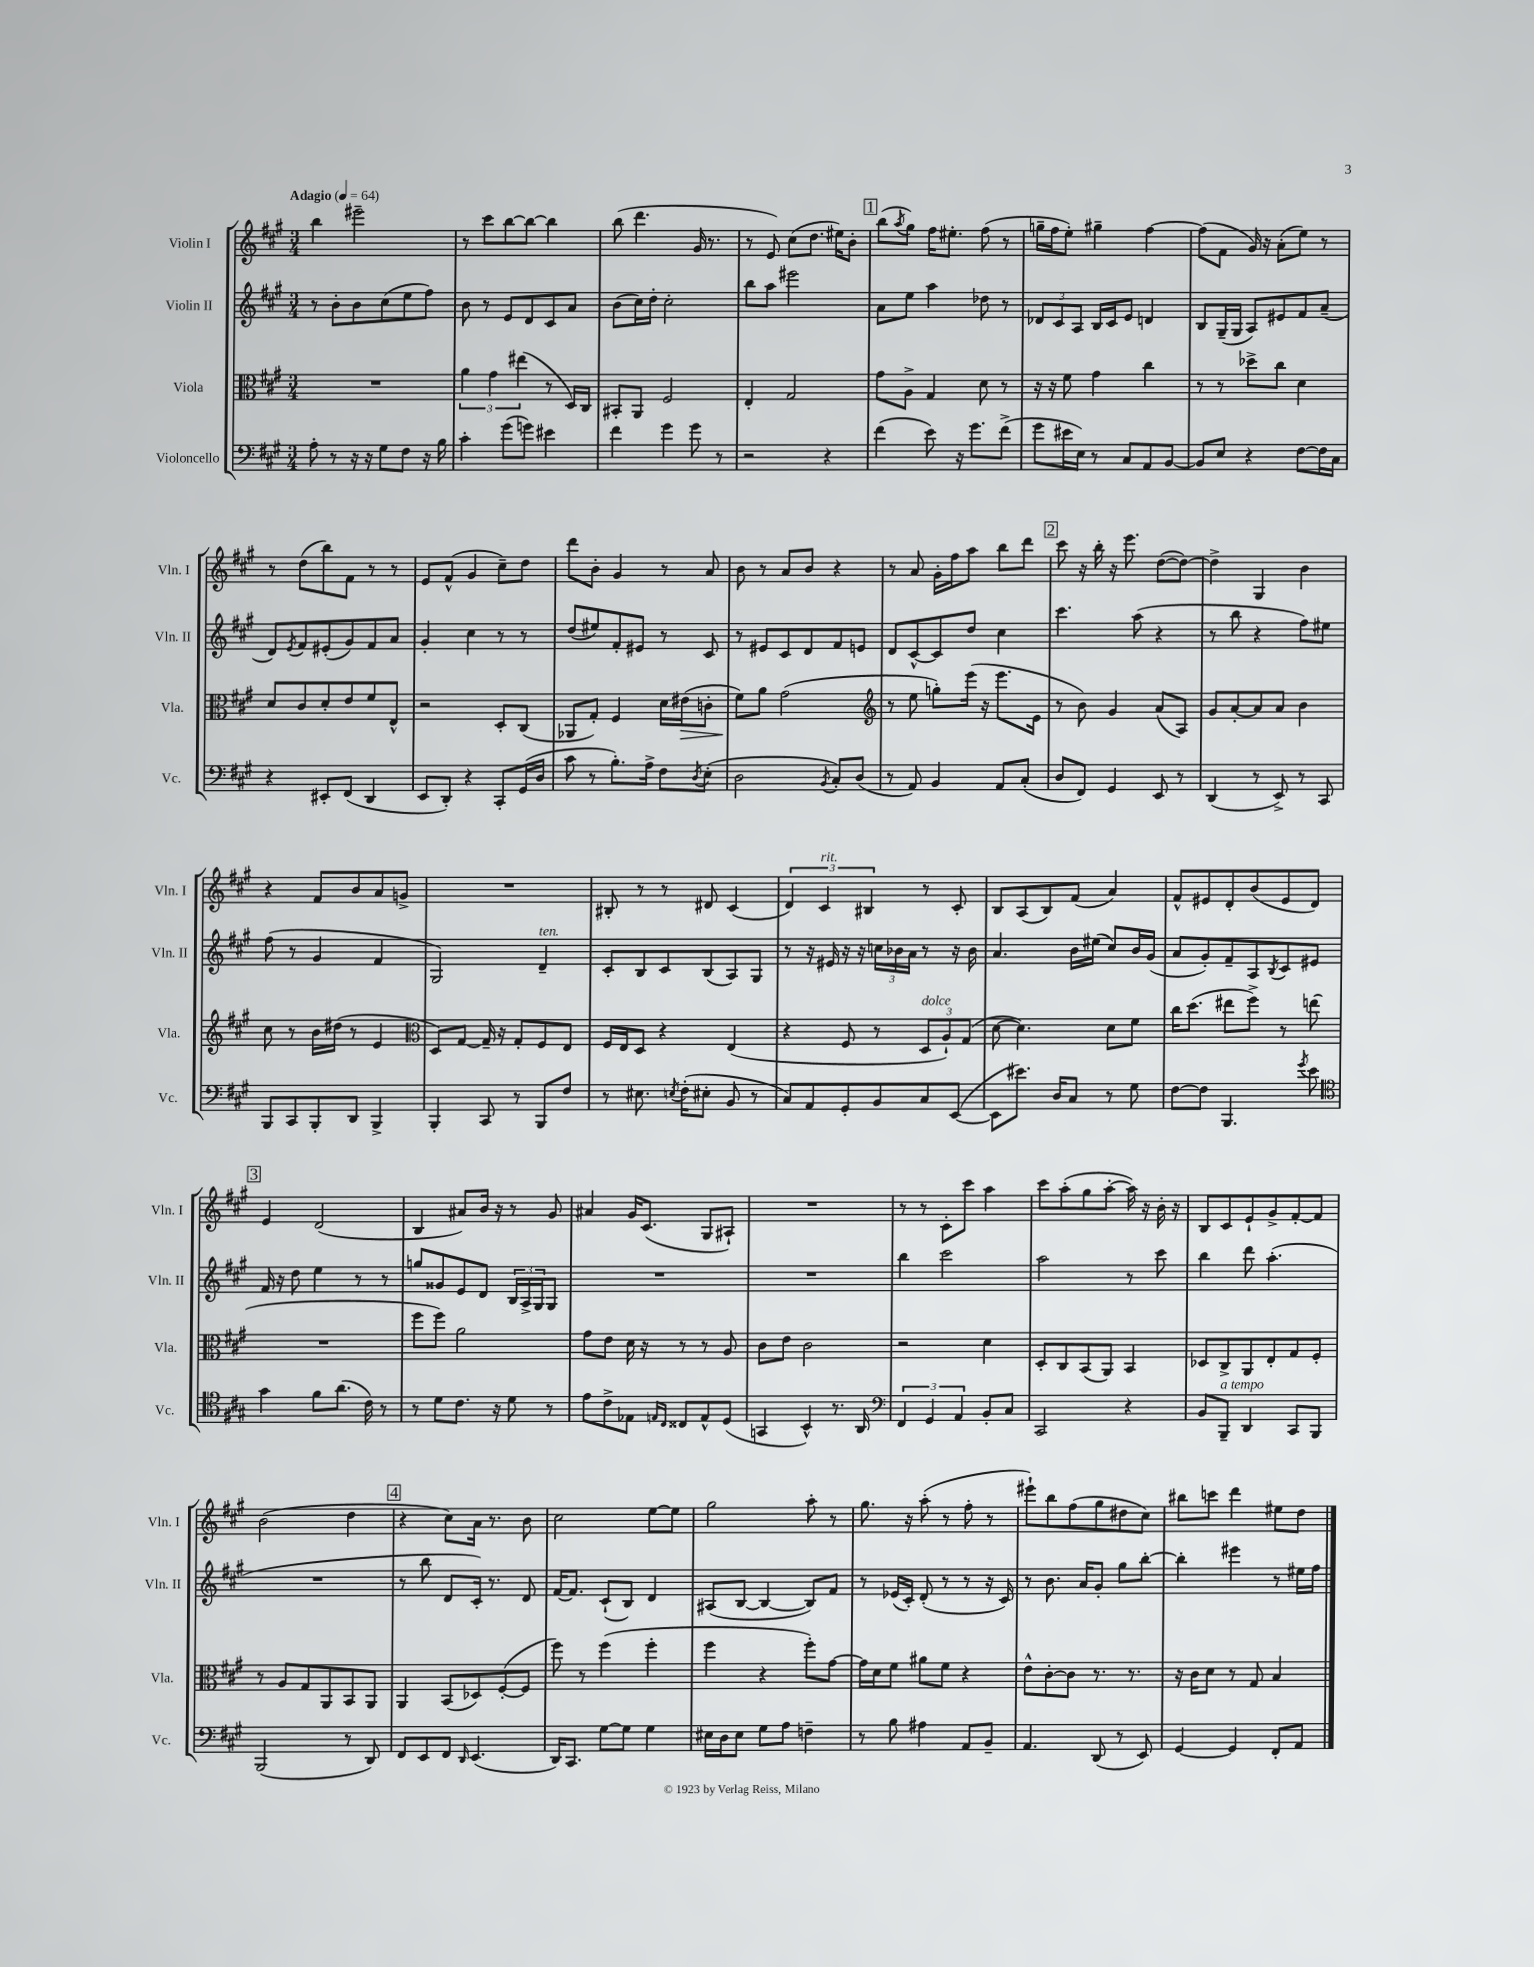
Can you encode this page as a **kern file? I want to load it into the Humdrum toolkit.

**kern	**kern	**dynam	**kern	**kern
*part4	*part3	*part3	*part2	*part1
*staff4	*staff3	*staff3	*staff2	*staff1
*I"Violoncello	*I"Viola	*	*I"Violin II	*I"Violin I
*I'Vc.	*I'Vla.	*	*I'Vln. II	*I'Vln. I
*clefF4	*clefC3	*	*clefG2	*clefG2
*k[f#c#g#]	*k[f#c#g#]	*	*k[f#c#g#]	*k[f#c#g#]
*M3/4	*M3/4	*	*M3/4	*M3/4
*MM64	*MM64	*	*MM64	*MM64
=1	=1	=1	=1	=1
!	!	!	!	!LO:TX:a:B:t=Adagio
8A'\	2.r	.	8r	4bb\
8r	.	.	8b'\L	.
16r	.	.	8b\	2eee#X~\
16r	.	.	.	.
8G#\L	.	.	(8cc#\	.
8F#\J	.	.	8ee\	.
16r	.	.	8ff#\J)	.
16B\	.	.	.	.
=2	=2	=2	=2	=2
4c#'\	6a\	.	8b\	8r
.	.	.	8r	8ccc#\L
.	6g#\	.	.	.
(8g#\L	.	.	8e/L	[8bb\
.	(6ee#X\	.	.	.
8gn\J)	.	.	8d/	8bb\J_
4e#X\	8r	.	8c#/	4bb\]
.	16D/LL)	.	8a/J	.
.	16C#/JJ	.	.	.
=3	=3	=3	=3	=3
4f#\	8BB#X'/L	.	(8b\L	(8bb\
.	8AA/J	.	16cc#\L)	4.ddd\
.	.	.	16dd'\JJ	.
4g#\	2F#/	.	2cc#'\	.
8g#\	.	.	.	16g#/
.	.	.	.	8.r
8r	.	.	.	.
=4	=4	=4	=4	=4
2r	4E'/	.	8bb\L	8r
.	.	.	8aa\J	8e/)
.	2G#/	.	2eee#X\	(8cc#\L
.	.	.	.	8.dd\J
4r	.	.	.	.
.	.	.	.	16ee#X\KL)
.	.	.	.	8b'\J
!!LO:REH:place=s1:t=1
=5	=5	=5	=5	=5
(4f#\	8g#\L	.	8a\L	(8bb\L
.	.	.	.	8qaa/
.	8A^\J	.	8ee\J	8gg#\J)
8e\)	4G#/	.	4aa\	16ff#\KL
.	.	.	.	8.ee#X'\J
16r	.	.	.	.
8.g#\L	.	.	.	.
.	8d\	.	8dd-X\	(8ff#\
(8f#^\J	8r	.	8r	8r
=6	=6	=6	=6	=6
8g#\L	16r	.	12d-X/L	16ggn~\LL
.	16r	.	.	16ff#\J
.	.	.	12c#/	.
16e#X\L	8f#\	.	.	8ee'\J)
.	.	.	12A/J	.
16E\JJ)	.	.	.	.
8r	4g#\	.	16B/LL	4gg#X~\
.	.	.	16c#/J	.
8C#/L	.	.	8e/J	.
8AA/	4cc#\	.	4dn/	[4ff#\
[8BB/J	.	.	.	.
=7	=7	=7	=7	=7
8BB/L]	8r	.	8B/L	(8ff#\L]
8E/J	8r	.	(16G#~/L	8f#\J
.	.	.	16G#/JJ	.
4r	8dd-X^\L	.	8A/L)	16g#/)
.	.	.	.	16r
.	8cc#\J	.	8e#X/	(8a'\L
[8F#\L	4d\	.	8f#/	8ee\J)
16F#\L]	.	.	(8a~/J	8r
16C#\JJ	.	.	.	.
!!LO:LB:g=z
=8	=8	=8	=8	=8
4r	8d/L	.	8d/L)	8r
.	.	.	8qe/	.
.	8c#/	.	8f#/	(8dd\L
8EE#X'/L	8d'/	.	(8e#X'/	8bb\)
(8FF#/J	8e/	.	8g#/)	8f#\J
4DD/	8f#/	.	8f#/	8r
.	8E^^/J	.	8a/J	8r
=9	=9	=9	=9	=9
8EE/L	2r	.	4g#'/	8e/L
8DD'/J)	.	.	.	(8f#^^/J
4r	.	.	4cc#\	4g#/
8CC#'/L	8D'/L	.	8r	8cc#~\L)
(16GG#/L	(8C#/J	.	8r	8dd\J
16D/JJ	.	.	.	.
=10	=10	=10	=10	=10
8c#\	8AA-X/L	.	(8dd/L	8ddd\L
8r	8G#'/J)	.	8ee#X/)	8b'\J
8.B'\L)	4F#/	.	8f#'/	4g#/
.	.	.	8e#X/J	.
16A^\Jk	.	.	.	.
8F#\L	16d\LL	.	8r	8r
!	!	!LO:HP:b	!	!
.	(16e#X\J	>	.	.
8qD/	.	.	.	.
(8E'\J	8cn'\J	.	8c#/	8a/
=11	=11	=11	=11	=11
2D\	8f#\L)	.	8r	8b\
.	8a\J	]	8e#X/L	8r
.	(2g#\	.	8c#/	8a/L
.	.	.	8d/	8b/J
8qBB/	.	.	.	.
8C#'/L)	.	.	8f#/	4r
(8D/J	.	.	8en/J	.
=12	=12	=12	=12	=12
*	*clefG2	*	*	*
8r	8r	.	8d/L	8r
8AA/)	8ee\	.	[8c#^^/	8a/
4BB/	8ggn'\L)	.	8c#/]	16g#'\LL
.	.	.	.	16ff#\J
.	(16eee\Jk	.	8dd/J	8aa\J
.	16r	.	.	.
8AA/L	8.eee\L	.	4cc#\	8bb\L
(8C#'/J	.	.	.	8ddd\J
.	16e\Jk	.	.	.
!!LO:REH:place=s1:t=2
=13	=13	=13	=13	=13
8D/L	8r	.	4.ccc#\	8ccc#\
8FF#/J)	8b\)	.	.	16r
.	.	.	.	16bb'\
4GG#/	4g#/	.	.	16r
.	.	.	.	8.eee\
.	.	.	(8aa\	.
8EE/	(8a/L	.	4r	([8dd\L
8r	8A/J)	.	.	8dd\J_)
=14	=14	=14	=14	=14
(4DD/	8g#/L	.	8r	4dd^\]
.	[8a'/	.	8bb\	.
8r	8a/]	.	4r	4G#/
8EE^/)	8a/J	.	.	.
8r	4b\	.	8ff#\L)	4b\
8CC#/	.	.	8ee#X\J	.
!!LO:LB:g=z
=15	=15	=15	=15	=15
8BBB/L	8cc#\	.	(8ff#\	4r
8CC#/	8r	.	8r	.
8BBB'/	16b\LL	.	4g#/	8f#/L
.	(16dd#X\JJ	.	.	.
8DD/J	8r	.	.	8b/
4BBB^/	4e/	.	4f#/	8a/
.	.	.	.	8gn^/J
=16	=16	=16	=16	=16
*	*clefC3	*	*	*
4BBB'/	8D/L)	.	2G#/)	2.r
.	[8G#/J	.	.	.
8CC#/	16G#~/]	.	.	.
.	16r	.	.	.
8r	8G#'/L	.	.	.
!	!	!	!LO:TX:a:i:t=ten.	!
8BBB/L	8F#/	.	4d~/	.
8F#/J	8E/J	.	.	.
=17	=17	=17	=17	=17
8r	16F#/LL	.	8c#'/L	8B#X'/
.	16E/J	.	.	.
8.E#X\	8D/J	.	8B/	8r
.	4r	.	8c#/	8r
8qEn/	.	.	.	.
(16F#'\KL	.	.	.	.
8E#X'\J	.	.	(8B/	8d#X/
8BB/	(4E/	.	8A/)	(4c#/
8r	.	.	8G#/J	.
=18	=18	=18	=18	=18
8C#/L)	4r	.	8r	6d/)
8AA/	.	.	16r	.
!	!	!	!	!LO:TX:a:i:t=rit.
.	.	.	.	6c#/
.	.	.	16e#X/	.
8GG#'/	8F#/	.	16r	.
.	.	.	16r	.
.	.	.	.	6B#X/
8BB/	8r	.	24ccn\LL	.
.	.	.	24b-X\	.
.	.	.	24a\JJ	.
!	!LO:TX:a:i:t=dolce	!	!	!
8C#/	12D/L	.	8r	8r
.	12A`/)	.	.	.
([8EE/J	.	.	16r	8c#'/
.	(12G#/J	.	.	.
.	.	.	16b-\	.
=19	=19	=19	=19	=19
8EE\L]	[8d\	.	4.a/	8B/L
8.e#X\J)	4.d\])	.	.	(8A/
.	.	.	.	8B/)
16D/KL	.	.	.	.
8C#/J	.	.	16b\LL	(8f#/J
.	.	.	(16ee#X\JJ	.
8r	8d\L	.	8cc#/L)	4a/)
8G#\	8f#\J	.	16b/L	.
.	.	.	(16g#/JJ	.
=20	=20	=20	=20	=20
[8F#\L	16cc#\KL	.	8a/L	8f#^^/L
.	(8.dd\J	.	.	.
8F#\J]	.	.	8g#'/)	8e#X/
4.BBB/	8ee#X\L	.	8f#~/	8d'/
.	8ff#^\J)	.	8A/	(8b/
.	.	.	8qB/	.
.	8r	.	8c#/	8e#/
8qg#/	.	.	.	.
8e\	(8een\	.	8e#X/J	8d/J)
!!LO:LB:g=z
!!LO:REH:place=s1:t=3
=21	=21	=21	=21	=21
*clefC4	*	*	*	*
4g#\	2.r	.	16f#/	4e/
.	.	.	16r	.
.	.	.	8dd\	.
8f#\L	.	.	4ee\	(2d/
(8.a\J	.	.	.	.
.	.	.	8r	.
16c#\)	.	.	.	.
8r	.	.	8r	.
=22	=22	=22	=22	=22
8r	8ff#\L	.	8ggn/L	4B/
8d\L	8ff#\J)	.	8g##X/	.
8.c#\J	2a\	.	8e/	8a#X/L)
.	.	.	8d/J	16b/Jk
16r	.	.	.	16r
8d\	.	.	24B/LL	8r
.	.	.	24A^/	.
.	.	.	24G#/J	.
8r	.	.	8G#/J	8g#/
=23	=23	=23	=23	=23
8e\L	8g#\L	.	2.r	4a#X/
8c#^\	8e\J	.	.	.
8E-X\J	16d\	.	.	16g#/KL
.	16r	.	.	(8.c#/J
16qqEn/LL	.	.	.	.
16qqC#/JJ	.	.	.	.
8C##X/L	8r	.	.	.
8E^^/	8r	.	.	8G#/L
(8D/J	8A/	.	.	8A#X`/J)
=24	=24	=24	=24	=24
4GGn/	8c#\L	.	2.r	2.r
.	8e\J	.	.	.
4BB^^/)	2c#\	.	.	.
8.r	.	.	.	.
16AA/	.	.	.	.
=25	=25	=25	=25	=25
*clefF4	*	*	*	*
6FF#/	2r	.	4bb\	8r
.	.	.	.	8r
6GG#/	.	.	.	.
.	.	.	2ccc#\	8c#'\L
6AA/	.	.	.	.
.	.	.	.	8ccc#\J
8BB'/L	4d\	.	.	4aa\
8C#/J	.	.	.	.
=26	=26	=26	=26	=26
2CC#/	8D'/L	.	2aa\	8ccc#\L
.	8C#/	.	.	(8aa'\
.	(8BB/	.	.	8gg#\
.	8AA/J)	.	.	[8aa'\J
4r	4BB/	.	8r	16aa\])
.	.	.	.	16r
.	.	.	8ccc#\	16b'\
.	.	.	.	16r
=27	=27	=27	=27	=27
8BB/L	8D-X/L	.	4bb\	8B/L
!LO:TX:a:i:t=a tempo	!	!	!	!
8BBB~/J	8C#^/	.	.	8c#/
4DD/	8AA/	.	8ddd\	8e`/
.	8E'/	.	(4.aa'\	8g#^/
8CC#/L	8G#/	.	.	[8f#'/
8BBB/J	8F#'/J	.	.	8f#/J]
!!LO:LB:g=z
=28	=28	=28	=28	=28
(2BBB/	8r	.	2.r	(2b\
.	8A/L	.	.	.
.	8G#/	.	.	.
.	8AA/	.	.	.
8r	8BB/	.	.	4dd\
8DD/)	8AA/J	.	.	.
!!LO:REH:place=s1:t=4
=29	=29	=29	=29	=29
8FF#/L	4AA/	.	8r	4r
8EE/	.	.	8bb\	.
8FF#/J	(8BB/L	.	8d/L	8cc#\L)
16qqDD/	.	.	.	.
(4.EE/	8D-X/)	.	16c#'/Jk)	16a\Jk
.	.	.	8.r	8.r
.	([8F#'/	.	.	.
.	8F#/J]	.	8d/	8b\
=30	=30	=30	=30	=30
16DD/KL)	8ff#\)	.	[16f#/KL	2cc#\
8.CC#/J	.	.	8.f#/J]	.
.	8r	.	.	.
[8G#\L	(4ff#\	.	(8c#`/L	.
8G#\J]	.	.	8B/J)	.
4G#\	4ff#'\	.	4d/	[8ee\L
.	.	.	.	8ee\J]
=31	=31	=31	=31	=31
16E#X\LL	4ff#\	.	(8A#X/L	2gg#\
16D\J	.	.	.	.
8E#\J	.	.	[8B/J	.
8G#\L	4r	.	4B/_	.
8A\J	.	.	.	.
4Fn~\	8ff#'\L)	.	8B/L])	8aa'\
.	[8g#\J	.	8f#/J	8r
=32	=32	=32	=32	=32
8r	16g#\LL]	.	8r	8.gg#\
.	16d\J	.	.	.
8B\	8f#\J	.	(16e-X/LL	.
.	.	.	16c#'/JJ)	16r
4A#X\	8a#X\L	.	(8d'/	(8aa'\
.	8f#\J	.	8r	8r
8AA/L	4r	.	8r	8ff#'\
8BB~/J	.	.	16r	8r
.	.	.	16c#/)	.
=33	=33	=33	=33	=33
4.AA/	8e^^\L	.	8r	8eee#X`\L)
.	[8c#'\	.	8.b\	8bb\
.	8c#\J]	.	.	(8ff#\
.	.	.	16a/KL	.
(8DD/	8.r	.	8g#'/J	8gg#\
8r	.	.	8gg#\L	8dd#X\
.	8.r	.	.	.
8EE/)	.	.	[8bb'\J	8cc#\J)
=34	=34	=34	=34	=34
[4GG#/	16r	.	4bb'\]	8bb#X\L
.	16c#\KL	.	.	.
.	8d\J	.	.	8cccn\J
4GG#/]	8r	.	4eee#X\	4ddd\
.	8G#/	.	.	.
8FF#'/L	4B/	.	8r	8ee#X\L
8AA/J	.	.	16ee#X\LL	8dd\J
.	.	.	16ff#\JJ	.
==	==	==	==	==
*-	*-	*-	*-	*-
